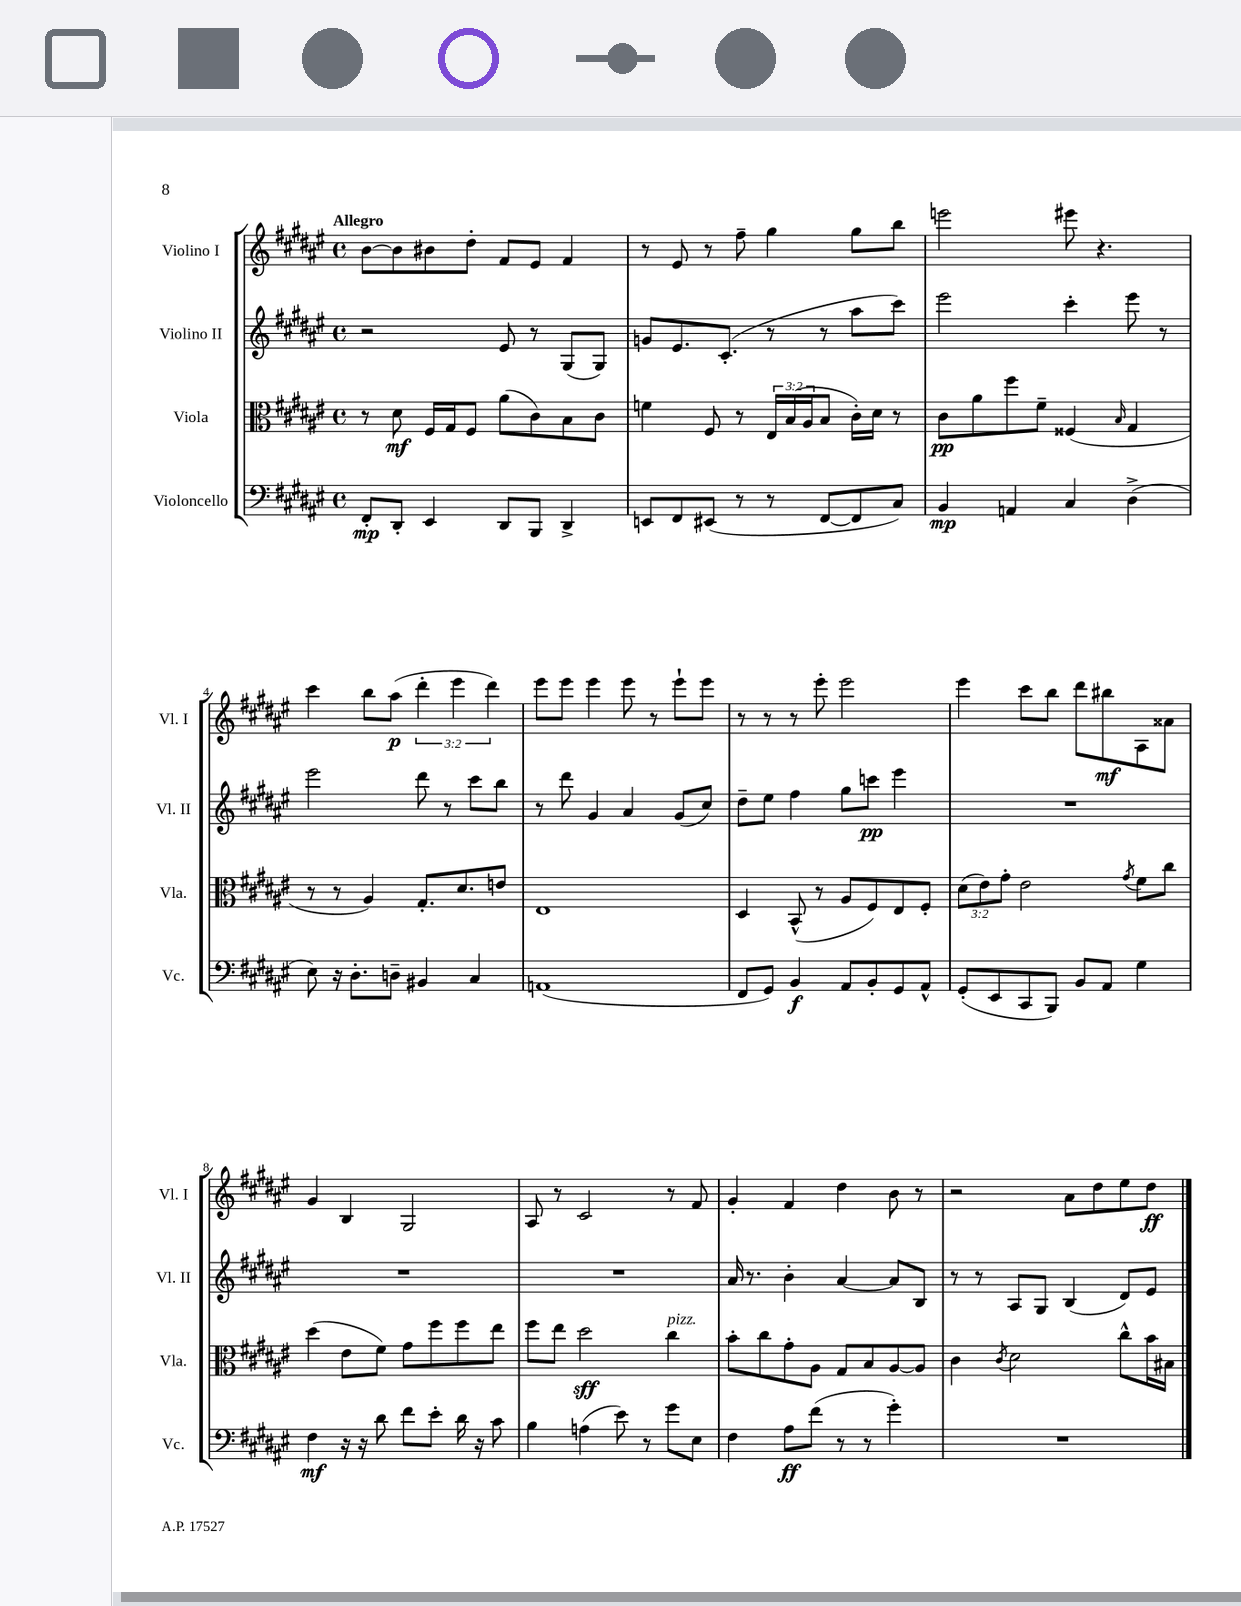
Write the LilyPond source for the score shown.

<<
\new StaffGroup <<
\new Staff = "s0" \with { instrumentName = "Violino I" shortInstrumentName = "Vl. I" } {
    \clef treble \key fis \major \defaultTimeSignature \time 4/4 \override Staff.TupletNumber.text = #tuplet-number::calc-fraction-text \tempo "Allegro"
    b'8~ b'8 bis'8 dis''8-. fis'8 eis'8 fis'4 |
    r8 eis'8 r8 fis''8-- gis''4 gis''8 b''8 |
    e'''2 eis'''8 r4. |
    cis'''4 b''8 ais''8\p( \tuplet 3/2 { dis'''4-. eis'''4 dis'''4) } |
    eis'''8 eis'''8 eis'''4 eis'''8 r8 eis'''8-! eis'''8 |
    r8 r8 r8 eis'''8-. eis'''2 |
    eis'''4 cis'''8 b''8 dis'''8 bis''8\mf ais8 aisis'8 |
    gis'4 b4 gis2 |
    ais8 r8 cis'2 r8 fis'8 |
    gis'4-. fis'4 dis''4 b'8 r8 |
    r2 ais'8 dis''8 eis''8 dis''8\ff \bar "|." |
}
\new Staff = "s1" \with { instrumentName = "Violino II" shortInstrumentName = "Vl. II" } {
    \clef treble \key fis \major \defaultTimeSignature \time 4/4
    r2 eis'8 r8 gis8( gis8) |
    g'8 eis'8. cis'8.-.( r8 r8 ais''8 cis'''8) |
    eis'''2 cis'''4-. eis'''8 r8 |
    eis'''2 dis'''8 r8 cis'''8 b''8 |
    r8 dis'''8 gis'4 ais'4 gis'8( cis''8) |
    dis''8-- eis''8 fis''4 gis''8 c'''8\pp eis'''4 |
    R1 |
    R1 |
    R1 |
    ais'16 r8. b'4-. ais'4~ ais'8 b8 |
    r8 r8 ais8 gis8 b4( dis'8) eis'8 \bar "|." |
}
\new Staff = "s2" \with { instrumentName = "Viola" shortInstrumentName = "Vla." } {
    \clef alto \key fis \major \defaultTimeSignature \time 4/4 \override Staff.TupletNumber.text = #tuplet-number::calc-fraction-text
    r8 dis'8\mf fis16 gis16 fis8 ais'8( cis'8) b8 cis'8 |
    f'4 fis8 r8 \tuplet 3/2 { eis16 b16( ais16 } b8 cis'16-.) dis'16 r8 |
    cis'8\pp ais'8 fis''8 fis'8-- fisis4( \grace { b16 } gis4 |
    r8 r8 ais4) gis8.-. dis'8. e'8 |
    eis1 |
    dis4 b,8-^( r8 ais8 fis8) eis8 fis8-. |
    \tuplet 3/2 { dis'8( eis'8) gis'8-. } eis'2 \acciaccatura { gis'8 } fis'8 cis''8 |
    dis''4( eis'8 fis'8) gis'8 fis''8 fis''8 eis''8 |
    fis''8 eis''8 dis''2\sff cis''4^\markup { \italic "pizz." } |
    b'8-. cis''8 gis'8-. ais8 gis8 b8 ais8~ ais8 |
    cis'4 \acciaccatura { cis'8 } dis'2 cis''8-^ b'16 bis16 \bar "|." |
}
\new Staff = "s3" \with { instrumentName = "Violoncello" shortInstrumentName = "Vc." } {
    \clef bass \key fis \major \defaultTimeSignature \time 4/4
    fis,8-.\mp dis,8-. eis,4 dis,8 b,,8 dis,4-> |
    e,8 fis,8 eis,8( r8 r8 fis,8~ fis,8 cis8) |
    b,4\mp a,4 cis4 dis4->( |
    eis8) r16 dis8.-. d8-- bis,4 cis4 |
    a,1( |
    fis,8 gis,8) b,4\f ais,8 b,8-. gis,8 ais,8-^ |
    gis,8-.( eis,8 cis,8 b,,8) b,8 ais,8 gis4 |
    fis4\mf r16 r16 dis'8 fis'8 eis'8-. dis'16 r16 cis'8 |
    b4 a4( eis'8) r8 gis'8 eis8 |
    fis4 ais8\ff fis'8( r8 r8 gis'4-.) |
    R1 \bar "|." |
}
>>
>>
